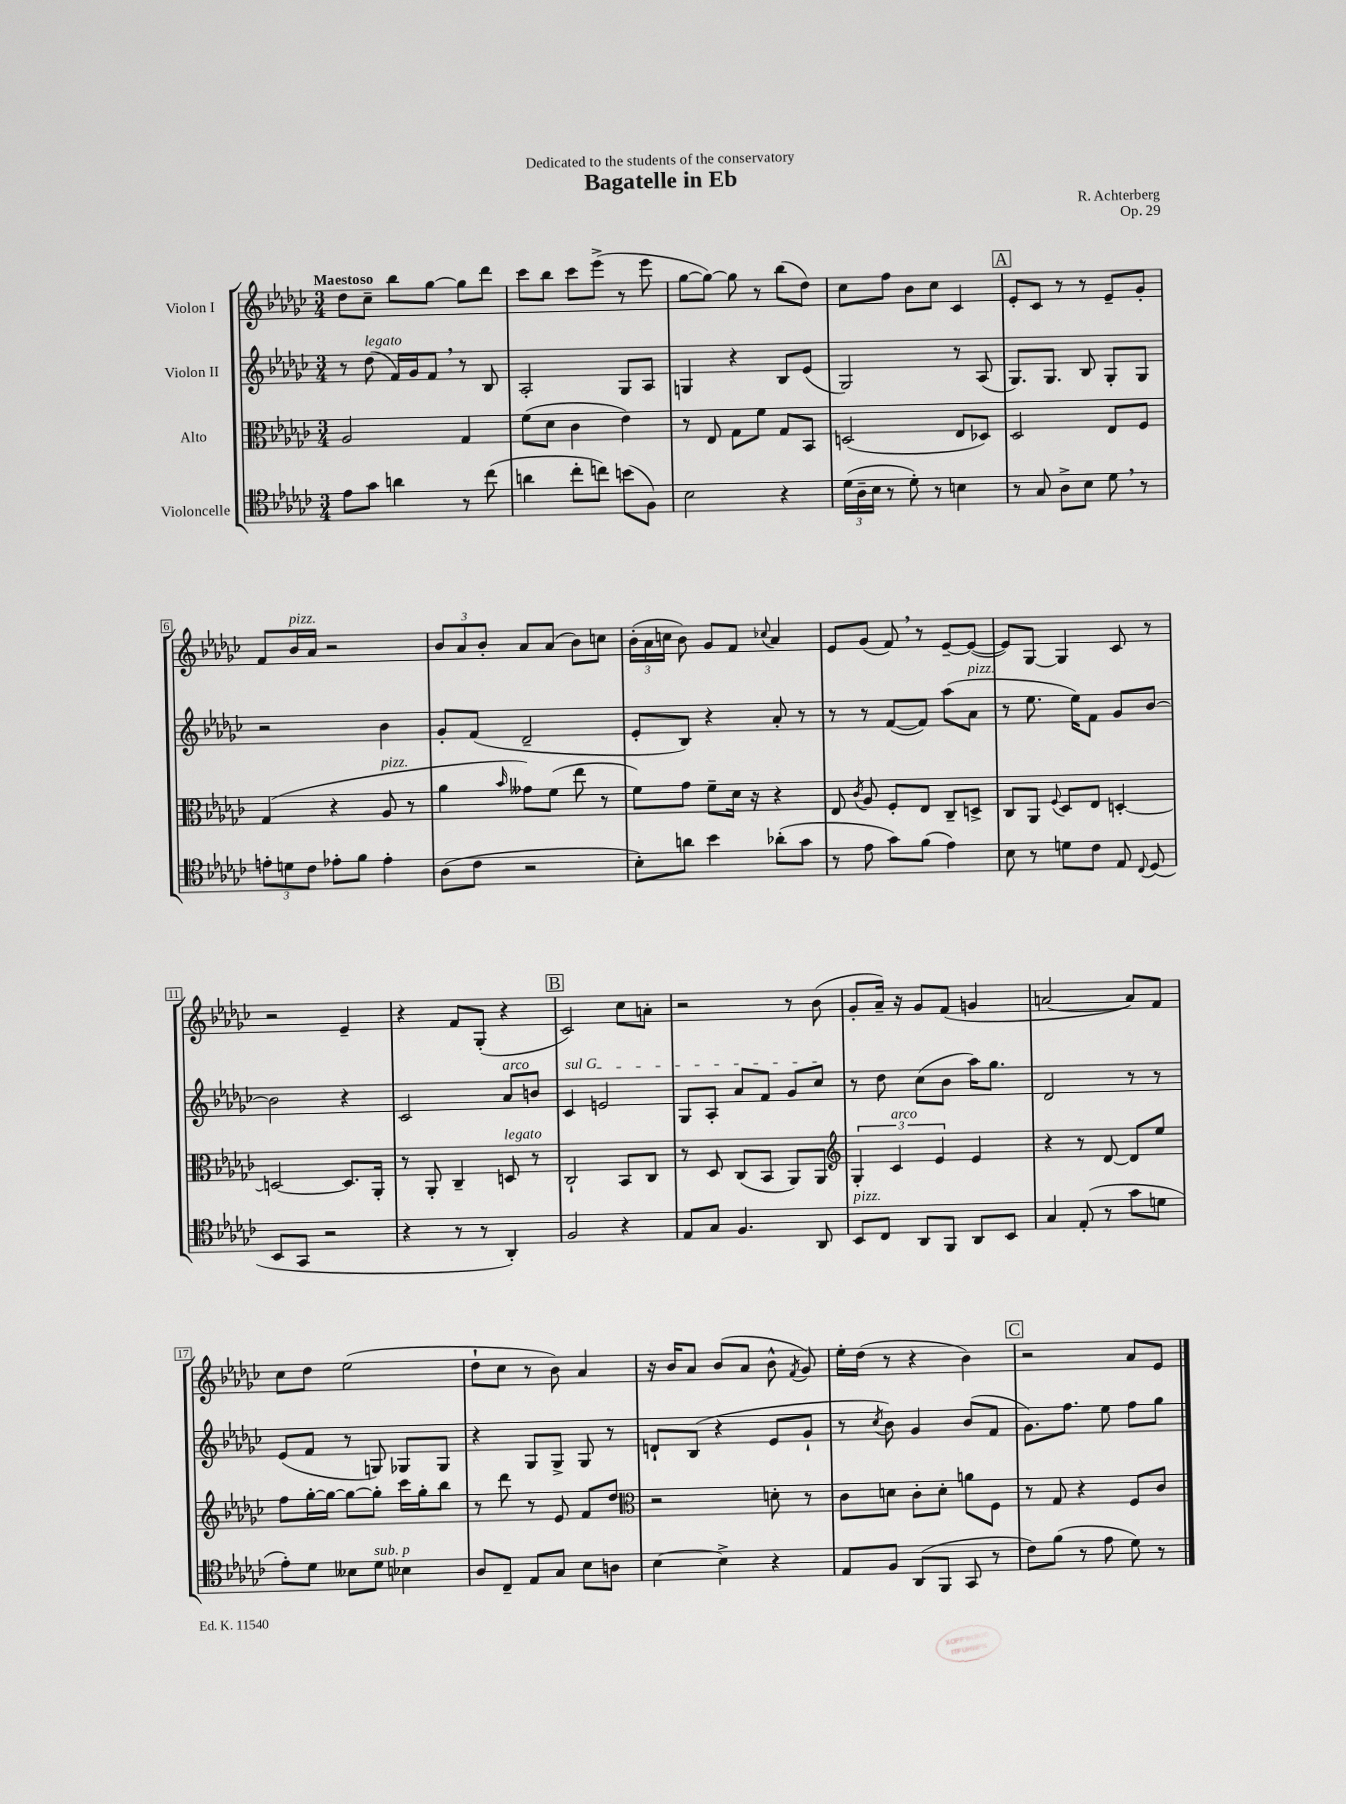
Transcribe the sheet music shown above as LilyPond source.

\header { title = "Bagatelle in Eb" composer = "R. Achterberg" dedication = "Dedicated to the students of the conservatory" opus = "Op. 29" }
<<
\new StaffGroup <<
\new Staff = "s0" \with { instrumentName = "Violon I" } {
    \clef treble \key ges \major \numericTimeSignature \time 3/4 \tempo "Maestoso"
    \autoBeamOff des''8[ ces''8]-- bes''8[ ges''8]~ ges''8[ des'''8] |
    ces'''8[ bes''8] ces'''8[ ees'''8]->( r8 ees'''8 |
    ges''8[~ ges''8]~) ges''8 r8 bes''8[( des''8]) |
    ces''8[ f''8] bes'8[ ces''8] ces'4 |
    \mark \markup { \box "A" } ees'8[-. ces'8] r8 r8 ees'8[-- ges'8]-. |
    f'8[ bes'16^\markup { \italic "pizz." } aes'16] r2 |
    \tuplet 3/2 { bes'8[ aes'8 bes'8]-. } aes'8[ aes'8]( bes'8[) c''8] |
    \tuplet 3/2 { bes'16[-.( aes'16 c''16] } bes'8) ges'8[ f'8] \appoggiatura { ces''8 } aes'4 |
    ees'8[ ges'8]( f'8) \breathe r8 ees'8[~-- ees'8]~( |
    ees'8[) ges8]~ ges4 ces'8 r8 |
    r2 ees'4-- |
    r4 f'8[ ges8]-.( r4 |
    \mark \markup { \box "B" } ces'2) ces''8[ a'8]-. |
    r2 r8 bes'8( |
    ges'8[-. aes'16]--) r16 ges'8[ f'8]( g'4 |
    a'2~ a'8[) f'8] |
    ces''8[ des''8] ees''2( |
    des''8[-! ces''8] r8 bes'8) aes'4 |
    r16 bes'16[ aes'8] bes'8[( aes'8] bes'8-^ \acciaccatura { f'8 } ges'8) |
    ees''16[-. des''16]( r8 r4 bes'4) |
    \mark \markup { \box "C" } r2 aes'8[ ees'8] \bar "|." |
}
\new Staff = "s1" \with { instrumentName = "Violon II" } {
    \clef treble \key ges \major \numericTimeSignature \time 3/4
    \autoBeamOff r8 des''8^\markup { \italic "legato" }( f'16[) ges'16 f'8] \breathe r8 bes8 |
    aes2-. ges8[ aes8] |
    g4 r4 bes8[ ees'8]( |
    ges2) r8 aes8( |
    \mark \markup { \box "A" } ges8.[) ges8.] bes8 ges8[-. ges8] |
    r2 bes'4 |
    ges'8[-. f'8]( des'2-- |
    ees'8[-. bes8]) r4 aes'8-. r8 |
    r8 r8 f'8[~( f'8]) aes''8[( aes'8]^\markup { \italic "pizz." } |
    r8 ees''8. ees''16[) f'8] ges'8[ bes'8]~ |
    bes'2 r4 |
    ces'2 aes'8[^\markup { \italic "arco" } b'8] |
    \mark \markup { \box "B" } \once \override TextSpanner.bound-details.left.text = \markup { \italic "sul G" } ces'4\startTextSpan e'2 |
    ges8[ aes8]-. aes'8[ f'8] ges'8[ ces''8]\stopTextSpan |
    r8 des''8 ces''8[( bes'8] aes''16[) ges''8.] |
    des'2 r8 r8 |
    ees'8[( f'8] r8 g8) ges8[ ges8] |
    r4 ges8[ ges8]-> ges8 r8 |
    d'8[-! bes8]( r4 ees'8[ ges'8]-! |
    r8 \acciaccatura { ces''8 } bes'8) ges'4 bes'8[( f'8] |
    \mark \markup { \box "C" } ges'8.[) f''8.] ees''8 f''8[ ges''8] \bar "|." |
}
\new Staff = "s2" \with { instrumentName = "Alto" } {
    \clef alto \key ges \major \numericTimeSignature \time 3/4
    \autoBeamOff aes2 ges4 |
    f'8[( des'8] ces'4 ees'4) |
    r8 ees8 ges8[ f'8] ges8[ bes,8] |
    d2( ees8[ des8]) |
    \mark \markup { \box "A" } des2 ees8[ f8] |
    ges4( r4 aes8^\markup { \italic "pizz." } r8 |
    aes'4 \grace { bes'16 } geses'8[) f'8]( ees''8 r8 |
    f'8[) ges'8] f'8[-- des'16] r16 r4 |
    ees8 \acciaccatura { ces'8 } aes8 f8[-. ees8] ces8[-- d8]-> |
    ces8[ aes,8] \appoggiatura { f8 } des8[ ees8] d4~-. |
    d2~ d8.[ aes,16]-. |
    r8 aes,8-. ces4-- d8^\markup { \italic "legato" } r8 |
    \mark \markup { \box "B" } ces2-! bes,8[ ces8] |
    r8 des8 ces8[( bes,8] aes,8[) aes,8] |
    \clef treble \tuplet 3/2 { ges4-. ces'4^\markup { \italic "arco" } ees'4 } ees'4 |
    r4 r8 des'8~ des'8[ ees''8] |
    f''8[ ges''16~-. ges''16]~ ges''8[~ ges''8]-. ces'''16[ ges''16-. bes''8] |
    r8 des'''8 r8 ees'8 f'8[ des''8] |
    \clef alto r2 d'8-. r8 |
    ces'8[ d'8] ces'8[-. d'8]-. a'8[ f8] |
    \mark \markup { \box "C" } r8 ges8 r4 f8[ ces'8] \bar "|." |
}
\new Staff = "s3" \with { instrumentName = "Violoncelle" } {
    \clef tenor \key ges \major \numericTimeSignature \time 3/4
    \autoBeamOff ees'8[ ges'8] a'4 r8 ces''8( |
    a'4 ces''8[-. c''8]) b'8[( f8]) |
    bes2 r4 |
    \tuplet 3/2 { des'16[( aes16-- bes16] } r8 des'8-.) r8 b4 |
    \mark \markup { \box "A" } r8 ges8 aes8[-> bes8] des'8 \breathe r8 |
    \tuplet 3/2 { e'8[-. d'8 ces'8] } ees'8[-. f'8] ees'4-. |
    aes8[( ces'8] r2 |
    bes8[-.) a'8] bes'4 aes'8[-.( ges'8] |
    r8 ees'8 ges'8[) f'8]( ees'4) |
    bes8 r8 d'8[ ces'8] ees8 \appoggiatura { ces8 } des8( |
    bes,8[ ges,8] r2 |
    r4 r8 r8 aes,4-.) |
    \mark \markup { \box "B" } f2 r4 |
    ees8[ ges8] f4. aes,8 |
    bes,8[^\markup { \italic "pizz." } ces8] aes,8[ f,8] aes,8[ bes,8] |
    ges4 ees8-.( r8 ges'8[ d'8] |
    ees'8[-.) des'8] beses8[ des'8]^\markup { \italic "sub. p" } bes4 |
    aes8[ ces8]-- ees8[ ges8] bes8[ a8] |
    bes4~ bes4-> r4 |
    ees8[ f8] aes,8[( f,8] ges,8 r8 |
    \mark \markup { \box "C" } ces'8[) f'8]( r8 ees'8 des'8) r8 \bar "|." |
}
>>
>>
\layout { \context { \Score \override BarNumber.stencil = #(make-stencil-boxer 0.1 0.3 ly:text-interface::print) } }
